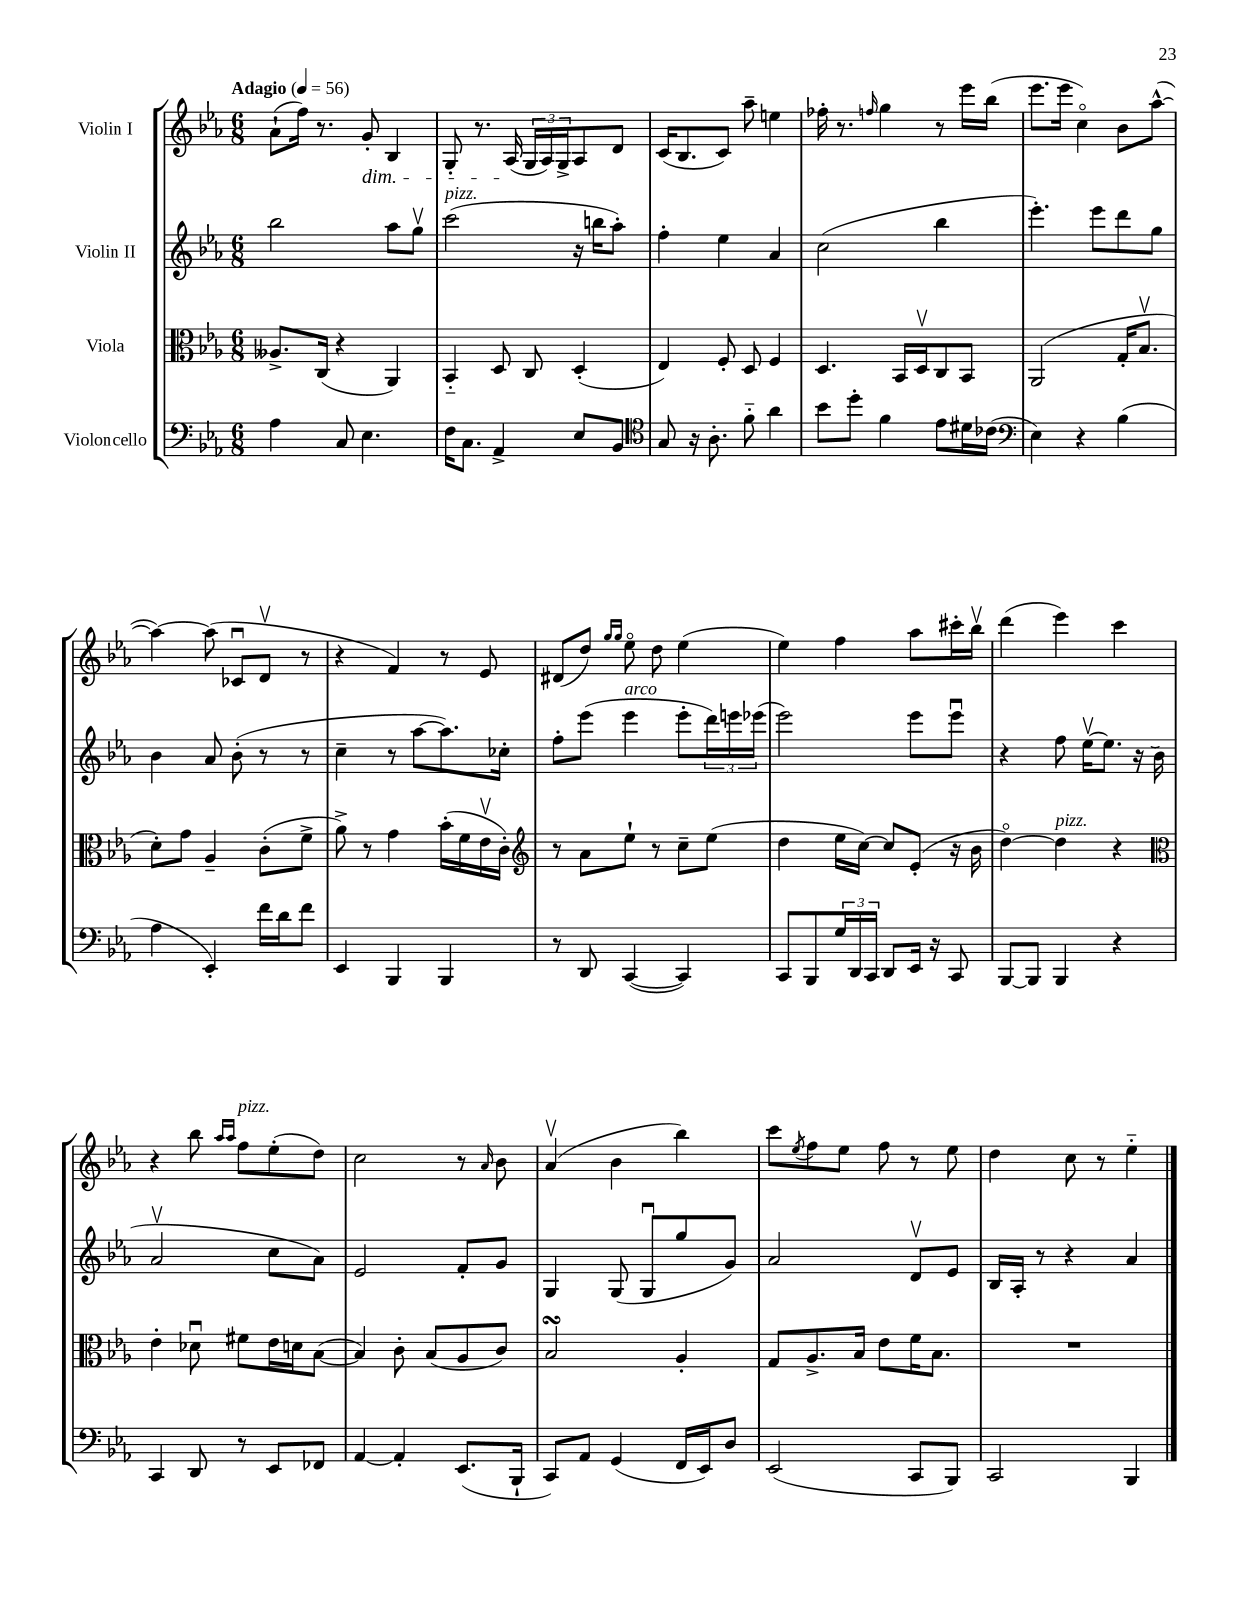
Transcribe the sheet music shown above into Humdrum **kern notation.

**kern	**kern	**kern	**kern
*staff4	*staff3	*staff2	*staff1
*clefF4	*clefC3	*clefG2	*clefG2
*k[b-e-a-]	*k[b-e-a-]	*k[b-e-a-]	*k[b-e-a-]
*M6/8	*M6/8	*M6/8	*M6/8
*MM56	*MM56	*MM56	*MM56
4A-\	8.A--^/L	2bb-\	(8a-`\L
.	.	.	16ff\Jk)
.	(16C/Jk	.	8.r
8C/	4r	.	.
4.E-\	.	.	8g'/
.	4AA-/)	8aa-\L	4B-/
.	.	8ggv\J	.
=	=	=	=
16F\LK	4BB-'~/	(2ccc\	8G'/
8.C\J	.	.	.
.	.	.	8.r
4AA-^/	8D/	.	.
.	.	.	(16A-/
.	8C/	.	24G/LL
.	.	.	24A-/)
.	.	.	24G^/J
8E-/L	(4D'/	16r	8A-/
.	.	16bb\LK	.
8BB-/J	.	8aa-'\J)	8d/J
=	=	=	=
*clefC4	*	*	*
8G/	4E-/)	4ff'\	(16c/LK
.	.	.	8.B-/
16r	.	.	.
8.A-'\	.	.	.
.	8F'/	4ee-\	8c/J)
8f'~\	8D/	.	8aa-~\
4a-\	4F/	4a-/	4ee\
=	=	=	=
8b-\L	4.D/	(2cc\	16ff-'\
.	.	.	8.r
8dd'\J	.	.	.
.	.	.	16qqff/
4f\	.	.	4gg\
.	16BB-/LL	.	.
.	16Dv/J	.	.
8e-\L	8C/	4bb-\	8r
16d#\L	8BB-/J	.	16eee-\LL
(16c-\JJ	.	.	(16bb-\JJ
=	=	=	=
*clefF4	*	*	*
4E-\)	(2AA-/	4.eee-'\)	8.eee-\L
.	.	.	16eee-\Jk
4r	.	.	4cco\)
.	.	8eee-\L	.
(4B-\	16G'/LK	8ddd\	8b-\L
.	8.B-v/J	.	.
.	.	8gg\J	([8aa-^^\J
=	=	=	=
4A-\	8d'\L)	4b-\	4aa-\_)
.	8g\J	.	.
4EE-'/)	4A-~/	8a-/	(8aa-\]
.	.	(8b-'\	8c-u/L
16f\LL	(8c'\L	8r	8dv/J
16d\J	.	.	.
8f\J	8f^\J	8r	8r
=	=	=	=
4EE-/	8a-^\)	4cc~\	4r
.	8r	.	.
4BBB-/	4g\	8r	4f/)
.	.	[8aa-\L	.
4BBB-/	(16b-'\LL	8.aa-\])	8r
.	16f\	.	.
.	16e-v\	.	8e-/
.	16c'\JJ)	16cc-'\Jk	.
=	=	=	=
*	*clefG2	*	*
8r	8r	8ff'\L	(8d#/L
8DD/	8a-\L	(8eee-\J	8dd/J)
.	.	.	16qqgg/LL
.	.	.	16qqgg/JJ
([4CC/	8ee-`\J	4eee-\	8ee-o\
.	8r	.	8dd\
4CC/])	8cc~\L	8eee-'\L	(4ee-\
.	(8ee-\J	24ddd\L)	.
.	.	24eee\	.
.	.	(24eee-\JJ	.
=	=	=	=
8CC/L	4dd\	2eee-\)	4ee-\)
8BBB-/	.	.	.
24G/L	16ee-\LL	.	4ff\
24DD/	.	.	.
.	[16cc\JJ)	.	.
24CC/JJ	.	.	.
8DD/L	8cc/]L	.	.
16EE-/Jk	(8e-'/J	8eee-\L	8aa-\L
16r	.	.	.
8CC/	16r	8eee-u\J	16ccc#'\L
.	16b-\	.	16bb-v\JJ
=	=	=	=
[8BBB-/L	[4ddo\)	4r	(4ddd\
8BBB-/]J	.	.	.
4BBB-/	4dd\]	8ff\	4eee-\)
.	.	[16ee-v\LK	.
.	.	8.ee-\]J	.
4r	4r	.	4ccc\
.	.	16r	.
.	.	(16b-\	.
=	=	=	=
*	*clefC3	*	*
4CC/	4e-'\	2a-v/	4r
8DD/	8d-u\	.	8bb-\
.	.	.	16qqaa-/LL
.	.	.	16qqaa-/JJ
8r	8f#\L	.	8ff\L
8EE-/L	16e-\L	8cc\L	(8ee-'\
.	16d\J	.	.
8FF-/J	([8B-\J	8a-\J)	8dd\J)
=	=	=	=
[4AA-/	4B-/])	2e-/	2cc\
4AA-'/]	8c'\	.	.
.	(8B-/L	.	.
(8.EE-/L	8A-/	8f'/L	8r
.	.	.	16qqa-/
.	8c/J)	8g/J	8b-\
16BBB-`/Jk	.	.	.
=	=	=	=
8CC/L)	2B-/	4G/	(4a-v/
8AA-/J	.	.	.
(4GG/	.	(8G/	4b-\
.	.	8Gu/L	.
16FF/LL	4A-'/	8gg/	4bb-\)
16EE-/J)	.	.	.
8D/J	.	8g/J)	.
=	=	=	=
(2EE-/	8G/L	2a-/	8ccc\L
.	.	.	8qee-/
.	8.A-^/	.	8ff\
.	.	.	8ee-\J
.	16B-/Jk	.	.
.	8e-\L	.	8ff\
8CC/L	16f\K	8dv/L	8r
.	8.B-\J	.	.
8BBB-/J)	.	8e-/J	8ee-\
=	=	=	=
2CC/	2.r	16B-/LL	4dd\
.	.	16A-'/JJ	.
.	.	8r	.
.	.	4r	8cc\
.	.	.	8r
4BBB-/	.	4a-/	4ee-'~\
==	==	==	==
*-	*-	*-	*-
